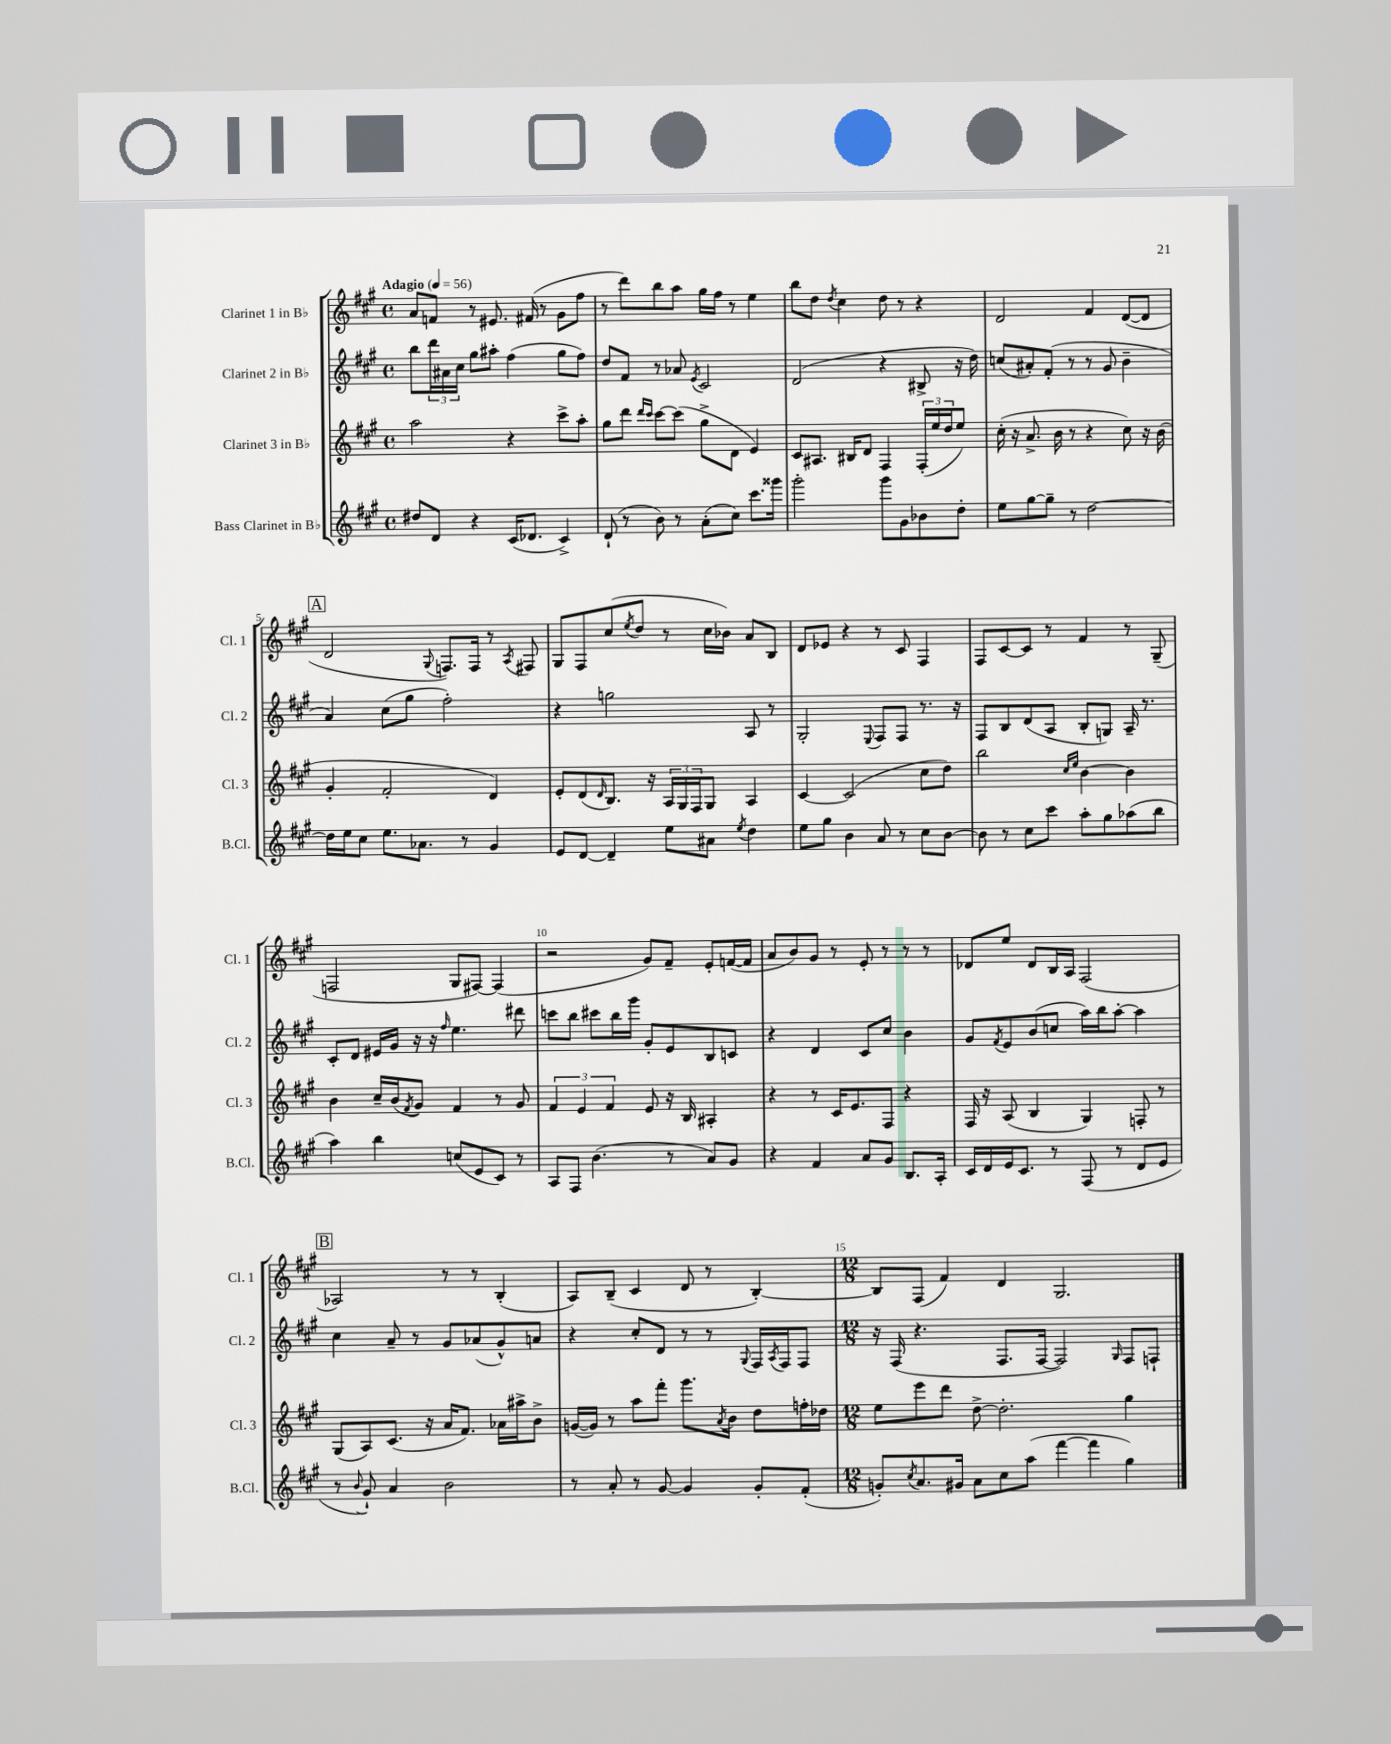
<<
\new StaffGroup <<
\new Staff = "s0" \with { instrumentName = "Clarinet 1 in Bb" shortInstrumentName = "Cl. 1" } {
    \clef treble \key a \major \defaultTimeSignature \time 4/4 \tempo "Adagio" 4 = 56
    a'8 f'8 r8 eis'8. fis'16( r8 gis'8 fis''8 |
    r8 d'''8) b''8 a''8 gis''16 fis''16 r8 e''4 |
    b''8 d''8 \acciaccatura { d''8 } cis''4 d''8 r8 r4 |
    d'2 fis'4 d'8~( d'8 |
    \mark \markup { \box "A" } d'2 \appoggiatura { gis8 } f8.) f16 r8 \acciaccatura { a8 } fis8 |
    gis8 fis8 cis''8( \acciaccatura { e''8 } d''8 r8 cis''16 bes'16) a'8 b8 |
    d'8 ees'8 r4 r8 cis'8 fis4 |
    fis8 cis'8~ cis'8 r8 fis'4 r8 gis8--( |
    f2 gis8 fis8~) fis4( |
    r2 gis'8) fis'8-- e'8-. f'16~( f'16 |
    a'8 b'8) gis'8 r8 e'8-. r8 r8 r8 |
    des'8 e''8 des'8 b16 a16 fis2( |
    \mark \markup { \box "B" } aes2) r8 r8 b4-.( |
    a8) b8--( cis'4 d'8 r8 b4~-.) |
    \numericTimeSignature \time 12/8 b8 fis8( fis'4) d'4 gis2. \bar "|." |
}
\new Staff = "s1" \with { instrumentName = "Clarinet 2 in Bb" shortInstrumentName = "Cl. 2" } {
    \clef treble \key a \major \defaultTimeSignature \time 4/4
    b''8 \tuplet 3/2 { d'''16 ais'16 cis''16 } gis''8 ais''8-. fis''4( gis''8 fis''8) |
    d''8 fis'8 r8 aes'8 \acciaccatura { e'8 } cis'2 |
    d'2( r4 bis8-> r16 d''16) |
    c''8( ais'8-.) fis'8-.( r8 r8 gis'8 b'4-- |
    \mark \markup { \box "A" } a'4) cis''8( gis''8 fis''2-.) |
    r4 g''2 a8 r8 |
    gis2-. \appoggiatura { e8 } fis8 fis8 r8. r16 |
    fis8 b8 d'8( a8 b8-. g8) a16-- r8. |
    cis'8-. d'8 eis'16 gis'16 r16 r16 \grace { fis''16 } e''4. dis'''8 |
    c'''8 b''8 cis'''8 b''16 gis'''16 gis'8-. e'8 b8 c'8 |
    r4 d'4 cis'8 cis''8 b'4 |
    gis'8 \acciaccatura { fis'8 } e'8 b'8( c''8 a''16) b''16 a''8~-. a''4 |
    \mark \markup { \box "B" } cis''4 a'8-- r8 gis'8 aes'8( gis'8-^) a'8 |
    r4 cis''8-. d'8 r8 r8 \appoggiatura { gis8 } fis16 \acciaccatura { a8 } fis16 fis8 |
    \numericTimeSignature \time 12/8 r16 fis16( r4. fis8. fis16~ fis2) \grace { gis16 } fis8 f8-! \bar "|." |
}
\new Staff = "s2" \with { instrumentName = "Clarinet 3 in Bb" shortInstrumentName = "Cl. 3" } {
    \clef treble \key a \major \defaultTimeSignature \time 4/4
    a''2 r4 cis'''8-> a''8-. |
    gis''8 d'''8 \grace { d'''16 cis'''16 } cis'''8~ cis'''8( gis''8-> d'8 e'4) |
    cis'8 ais8. bis16 d'8 fis4 \tuplet 3/2 { fis16-.( e''16 d''16 } e''8) |
    cis''16-.( r16 a'8.-> b'16 r8 r4 cis''8) r16 b'16( |
    \mark \markup { \box "A" } gis'4-. fis'2-. d'4) |
    e'8-. d'8( \grace { d'16 } b8.) r16 \tuplet 3/2 { a16 gis16 fis16 } gis8 a4 |
    cis'4~ cis'2( cis''8 d''8) |
    b''2 \grace { cis''16 e''16 } b'4~ b'4 |
    b'4 cis''16-- b'16( \acciaccatura { fis'8 } gis'8) fis'4 r8 gis'8 |
    \tuplet 3/2 { fis'4 e'4 fis'4 } e'8 r16 b16 ais4-. |
    r4 r8 cis'16 e'8. fis8 r4 |
    fis16 r16 a8( b4 gis4) f8-. r8 |
    \mark \markup { \box "B" } gis8( a8) cis'8.( r16 a'16 fis'8.) aes'16 ais''16-> b'8-> |
    g'16~( g'16) r8 a''8 fis'''8-. gis'''8. \acciaccatura { a'8 } b'16 d''8 f''16-. des''16 |
    \numericTimeSignature \time 12/8 e''8 e'''8 d'''8 d''8~-> d''2.-. gis''4 \bar "|." |
}
\new Staff = "s3" \with { instrumentName = "Bass Clarinet in Bb" shortInstrumentName = "B.Cl." } {
    \clef treble \key a \major \defaultTimeSignature \time 4/4
    dis''8 d'8 r4 cis'16( des'8. cis'4->) |
    d'8-!( r8 b'8) r8 a'8-.( cis''8) cis'''8. gisis'''16 |
    gis'''2-. gis'''8 gis'8 bes'8 d''8-. |
    e''8 gis''8~ gis''8-- r8 d''2~ |
    \mark \markup { \box "A" } d''16 e''16 cis''8 e''8. aes'8. r8 gis'4 |
    e'8 d'8~ d'4-- e''8 ais'8 \acciaccatura { e''8 } d''4 |
    e''8 gis''8 b'4 a'8 r8 cis''8 b'8~ |
    b'8 r8 cis''8 cis'''8 a''8-. gis''8 aes''8( b''8 |
    a''4) b''4 c''8( e'8 cis'8) r8 |
    a8 fis8 b'4.( r8 a'8) gis'8 |
    r4 fis'4 a'8 gis'8 b8. a16-. |
    cis'16 d'16 e'16 cis'8. r8 fis8( r8 d'8 e'8 |
    \mark \markup { \box "B" } r8 \appoggiatura { b'8 } gis'8-!) a'4 b'2 |
    r8 a'8-. r8 gis'8~ gis'4 gis'8-. fis'8-.( |
    \numericTimeSignature \time 12/8 g'8-.) \acciaccatura { cis''8 } a'8. gis'16 a'8 cis''8 a''8( fis'''4~ fis'''4 gis''4) \bar "|." |
}
>>
>>
\layout { \context { \Score \override BarNumber.break-visibility = ##(#f #t #t) barNumberVisibility = #(every-nth-bar-number-visible 5) } }
